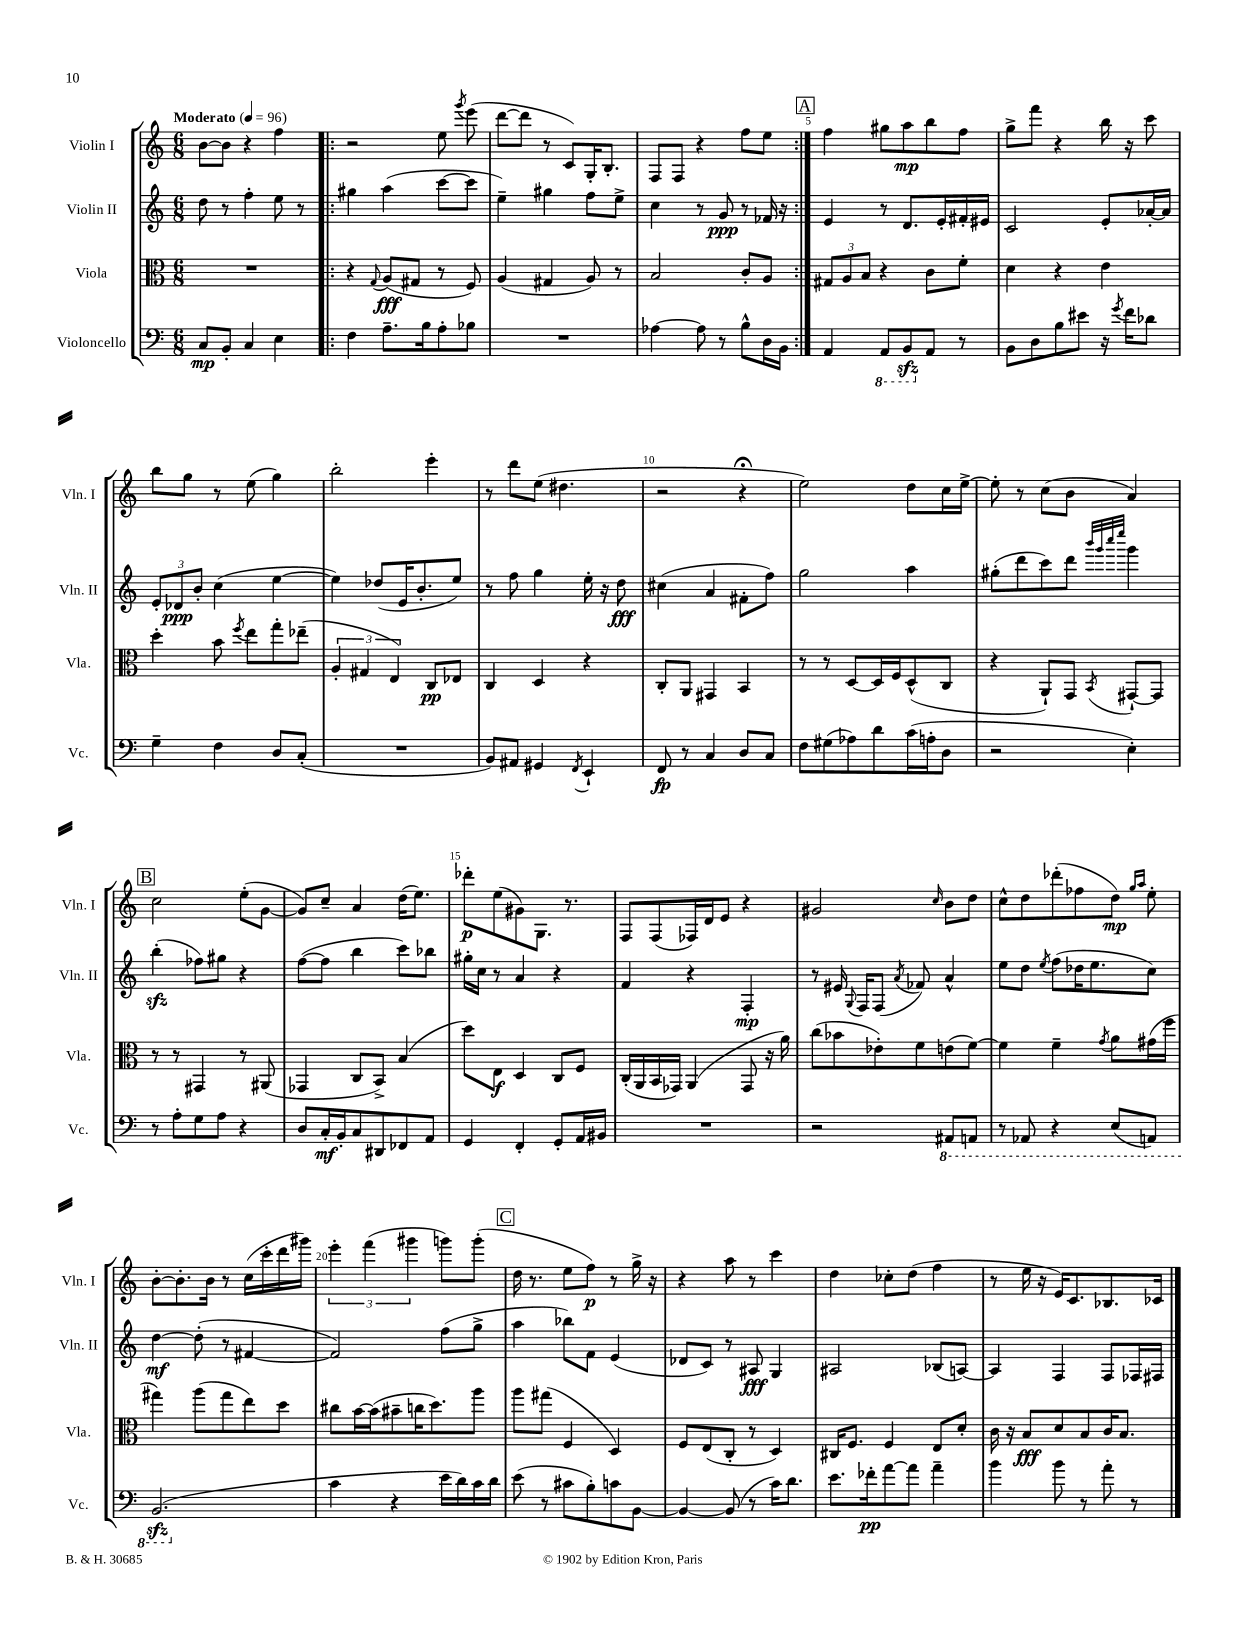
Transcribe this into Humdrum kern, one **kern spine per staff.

**kern	**kern	**kern	**kern
*staff4	*staff3	*staff2	*staff1
*clefF4	*clefC3	*clefG2	*clefG2
*k[]	*k[]	*k[]	*k[]
*M6/8	*M6/8	*M6/8	*M6/8
*MM96	*MM96	*MM96	*MM96
8C/L	2.r	8dd\	[8b\L
8BB'/J	.	8r	8b\]J
4C/	.	4ff'\	4r
4E\	.	8ee\	4ff\
.	.	8r	.
=!|:	=!|:	=!|:	=!|:
4F\	4r	4gg#\	2r
.	8qqG/	.	.
8.A~\L	(8A/L	(4aa\	.
.	8G#/J	.	.
16B\k	.	.	.
8A'\	8r	[8ccc\L	8ee\
.	.	.	8qggg/
8B-\J	8F/)	8ccc\]J	(8eee\
=	=	=	=
2.r	(4A/	4ee~\)	[8ddd\L
.	.	.	8ddd\]J
.	4G#/	4gg#\	8r
.	.	.	8c/L)
.	8A/)	8ff\L	16G'/K
.	.	.	8.B'/J
.	8r	8ee^\J	.
=	=	=	=
[4A-\	2B/	4cc\	8F/L
.	.	.	8F/J
8A-\]	.	8r	4r
8r	.	8g/	.
8B^^\L	8c'/L	8r	8ff\L
16D\L	8A/J	16f-/	8ee\J
16BB\JJ	.	16r	.
=:|!	=:|!	=:|!	=:|!
4AA/	12G#/L	4e/	4ff\
.	12A/	.	.
.	12B/J	.	.
8AAA/L	4r	8r	8gg#\L
8BBB/	.	8.d/L	8aa\
8AA/J	8c\L	.	8bb\
.	.	16e'/L	.
8r	8f'\J	16f#'/	8ff\J
.	.	16e#/JJ	.
=	=	=	=
8BB\L	4d\	2c/	8gg^\L
8D\	.	.	8fff\J
8B\	4r	.	4r
8e#\J	.	.	.
16r	4e\	8e'/L	16bb\
8qg/	.	.	.
16f\LK	.	.	16r
8d-\J	.	[16a-'/L	8ccc\
.	.	16a-/]JJ	.
=	=	=	=
4G~\	4dd'\	12e'/L	8bb\L
.	.	12d-/	.
.	.	.	8gg\J
.	.	12b'/J	.
4F\	8b\	(4cc\	8r
.	8qff/	.	.
.	8ee\L	.	(8ee\
8D/L	8gg'\	[4ee\	4gg\)
(8C'/J	(8ee-~\J	.	.
=	=	=	=
2.r	6A'/	4ee\])	2bb'\
.	6G#/	.	.
.	.	(8dd-/L	.
.	6E/)	.	.
.	.	16e/K	.
.	.	8.b'/	.
.	8C/L	.	4eee'\
.	8E-/J	8ee/J)	.
=	=	=	=
8BB/L)	4C/	8r	8r
8AA#/J	.	8ff\	8ddd\L
4GG#/	4D/	4gg\	(8ee\J
.	.	.	4.dd#\
8qFF/	.	.	.
4EE`/	4r	16ee'\	.
.	.	16r	.
.	.	8dd\	.
=	=	=	=
8FF/	8C'/L	(4cc#\	2r
8r	8AA/J	.	.
4C/	4GG#/	4a/	.
8D/L	4BB/	8f#'\L	4r;
8C/J	.	8ff\J)	.
=	=	=	=
8F\L	8r	2gg\	2ee\)
(8G#\	8r	.	.
8A-\)	[8D/L	.	.
8d\	16D/]L	.	.
.	16F/J	.	.
(16c\L	(8D^^/	4aa\	8dd\L
16A'\J	.	.	.
8D\J	8C/J	.	16cc\L
.	.	.	[16ee^\JJ
=	=	=	=
2r	4r	(8gg#'\L	8ee'\]
.	.	8ddd\	8r
.	8AA`/L)	8ccc\)	(8cc\L
.	8GG/J	8ddd\J	8b\J
.	.	32qqbbb/LLL	.
.	.	32qqggg/	.
.	.	32qqcccc/	.
.	8qBB/	32qqeeee/JJJ	.
4E'\)	[8GG#`/L	4ggg\	4a/)
.	8GG#/]J	.	.
=	=	=	=
8r	8r	(4bb'\	2cc\
8A'\L	8r	.	.
8G\	4GG#/	8ff-\L)	.
8A\J	.	8gg#\J	.
4r	8r	4r	(8ee'\L
.	(8AA#/	.	[8g\J
=	=	=	=
8D/L	4GG-/	([8ff\L	8g/]L)
16C'/L	.	8ff\]J	8cc~/J
16BB'/J	.	.	.
8C/	8C/L	4bb\	4a/
8DD#/	8BB^/J)	.	.
8FF-/	(4B/	8ccc\L)	(16dd\LK
.	.	.	8.ee\J)
8AA/J	.	8bb-\J	.
=	=	=	=
4GG/	8dd\L)	16gg#'\LL	8ddd-'\L
.	.	16cc\JJ	.
.	8E\J	8r	(8ee\
4FF'/	4D/	4a/	8g#\)
.	.	.	8.G\J
8GG'/L	8C/L	4r	.
.	.	.	8.r
16AA/L	8F/J	.	.
16BB#/JJ	.	.	.
=	=	=	=
2.r	(16C'/LL	4f/	8F/L
.	16AA/	.	.
.	16BB/	.	(8F/
.	16GG-/JJ)	.	.
.	(4AA/	4r	16F-/L)
.	.	.	16d/J
.	.	.	8e/J
.	8GG-/	4F'/	4r
.	16r	.	.
.	16a\)	.	.
=	=	=	=
2r	(8cc\L	8r	2g#/
.	8b-\	16e#/	.
.	.	8qqG/	.
.	.	16F/LK	.
.	8e-'\)	(8F/J	.
.	.	8qa/	.
.	8f\	8f-/)	.
.	.	.	16qqcc/
8AAA#/L	(8e\	4a^^/	8b\L
8AAA/J	[8f\J)	.	8dd\J
=	=	=	=
8r	4f\]	8ee\L	8cc^^\L
8AAA-/	.	8dd\J	8dd\
.	.	8qee/	.
4r	4f~\	(8ff\L	(8ddd-'\
.	.	16dd-\K	8ff-\
.	.	8.ee\	.
.	8qg/	.	.
(8EE/L	8a\L	.	8dd\J)
.	.	.	16qqgg/LL
.	.	.	16qqaa/JJ
8AAA/J)	(16g#\L	8cc\J)	8ee'\
.	16ff\JJ	.	.
=	=	=	=
(2.BBB/	4gg#\)	[4dd\	[8b'\L
.	.	.	8.b'\]
.	(8aa\L	(8dd'\]	.
.	.	.	16b\Jk
.	8gg#\	8r	8r
.	8ee\)	[4f#/	(16cc\LL
.	.	.	16ccc'\
.	8dd\J	.	16ddd\
.	.	.	16ggg#\JJ)
=	=	=	=
4c\	8cc#\L	2f#/])	6eee'\
.	[16b\L	.	.
.	.	.	(6fff\
.	(16b\]J	.	.
4r	8b#~\	.	.
.	.	.	6ggg#\
.	16cc\K	.	.
.	8.dd\)	.	.
16e\LL	.	(8ff\L	8ggg\L)
16d\)	.	.	.
16c\	8aa\J	8gg^\J	(8ggg'\J
16d\JJ	.	.	.
=	=	=	=
(8e\	8aa\L	4aa\	16dd\
.	.	.	8.r
8r	(8gg#\J	.	.
8c#\L	4F/	8bb-\L)	8ee\L
8B'\)	.	8f\J	8ff\J)
8c\	4D/)	(4e/	8r
[8BB\J	.	.	16gg^\
.	.	.	16r
=	=	=	=
4BB/_	8F/L	8d-/L	4r
.	(8E/	8c/J)	.
(8BB/]	8C'/J	8r	8aa\
8r	8r	8A#/	8r
16c\LK)	4D/)	4G/	4ccc\
8.d\J	.	.	.
=	=	=	=
8.e\L	16C#/LK	2A#/	4dd\
.	8.F/J	.	.
16f-'\k	.	.	.
[8a\	4F/	.	8cc-'\L
8a\]J	.	.	(8dd\J
4a~\	8E/L	(8B-/L	4ff\
.	8d'/J	[8A/J)	.
=	=	=	=
4b\	16c\	4A/]	8r
.	16r	.	.
.	8B/L	.	16ee\
.	.	.	16r
8b\	8d/	4F/	16e/LK)
.	.	.	8.c/
8r	8B/	.	.
8a'\	16c/K	8F/L	8.B-/
.	8.B/J	.	.
8r	.	16F-/L	.
.	.	16F#/JJ	16c-/Jk
==	==	==	==
*-	*-	*-	*-
